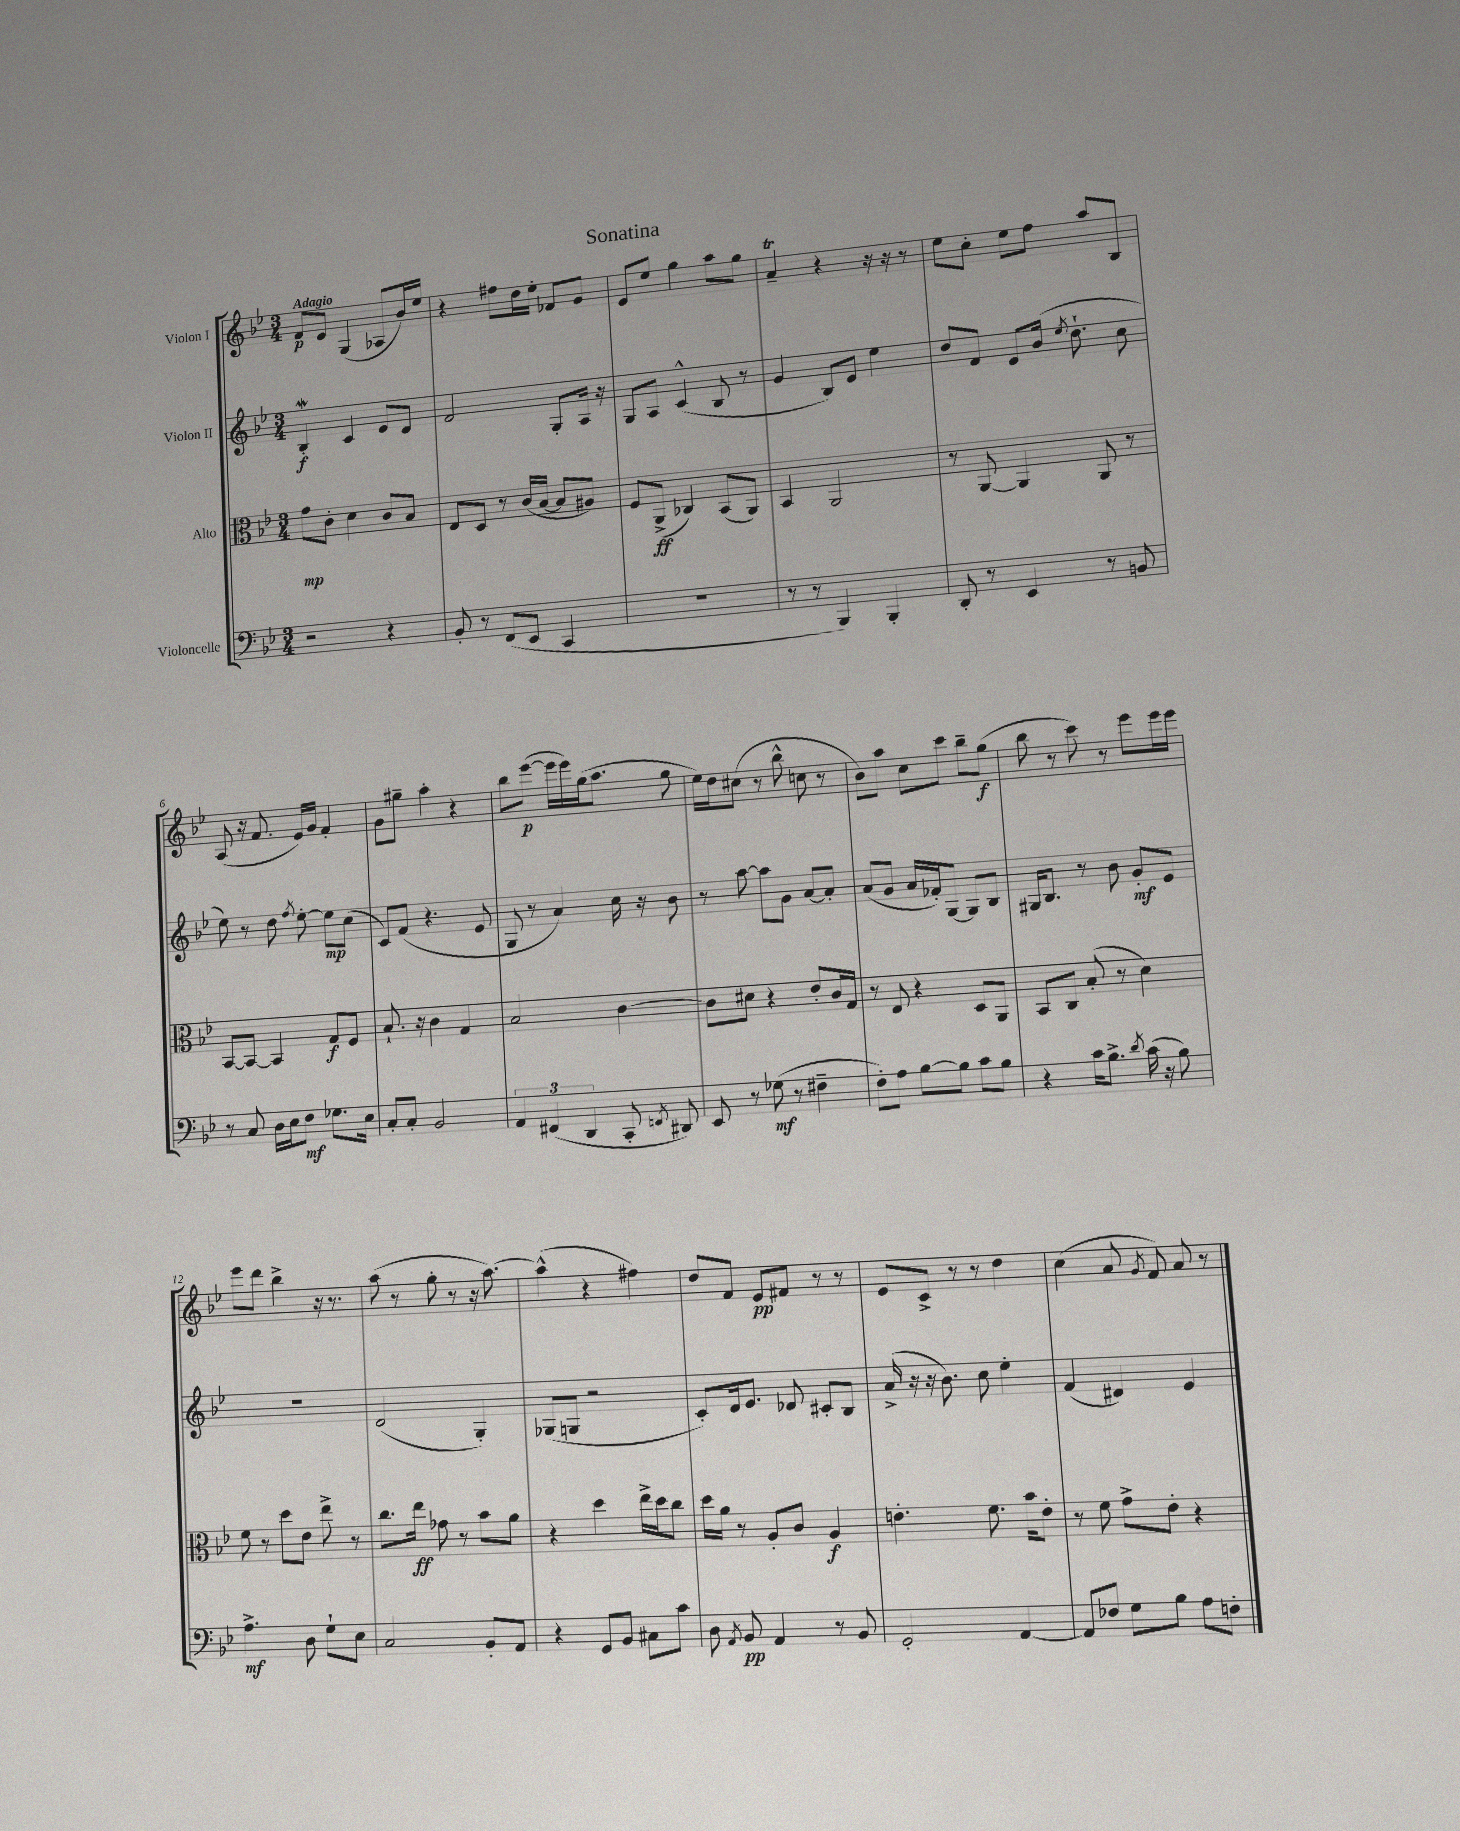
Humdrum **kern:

**kern	**kern	**kern	**kern
*staff4	*staff3	*staff2	*staff1
*clefF4	*clefC3	*clefG2	*clefG2
*k[b-e-]	*k[b-e-]	*k[b-e-]	*k[b-e-]
*M3/4	*M3/4	*M3/4	*M3/4
2r	8g\L	4B-'/	8f/L
.	8c'\J	.	8e-/J
.	4d\	4c/	(4G/
4r	8c/L	8e-/L	8A-/L
.	8B-/J	8d/J	16b-/L)
.	.	.	16ee-/JJ
=	=	=	=
8BB-'/	8E-/L	2f/	4r
8r	8D/J	.	.
(8FF/L	8r	.	8ff#\L
8EE-/J	(16c/LL	.	16dd\L
.	[16B-/JJ	.	16ee-'\JJ
4CC/	8B-/]L	8G'/L	8f-/L
.	8A#/J)	16A/Jk	8g/J
.	.	16r	.
=	=	=	=
2.r	8F/L	8G/L	8e-/L
.	(8AA^/J	8A/J	8ee-/J
.	4C-/)	(4c^^/	4gg\
.	(8BB-/L	8B-/	8aa\L
.	8AA/J)	8r	8gg\J
=	=	=	=
8r	4BB-/	4g/	4a~/
8r	.	.	.
4BBB-/)	2AA/	8B-/L)	4r
.	.	8e-/J	.
4BBB-'/	.	4ee-\	16r
.	.	.	16r
.	.	.	8r
=	=	=	=
8DD'/	8r	8dd/L	8ee-\L
8r	[8AA/	8f/J	8cc'\J
4EE-/	4AA/]	8e-/L	8ee-\L
.	.	(16b-/Jk	8ff\J
.	.	8qee-/	.
.	.	8.dd`\	.
8r	8AA/	.	8aa/L
8BB/	8r	8cc\	8B-/J
=	=	=	=
8r	[8BB-/L	8ee-\)	(8A/
8C/	8BB-/_J	8r	16r
.	.	.	8.f/
16D\LL	4BB-/]	8dd\	.
16E-\J	.	.	.
.	.	8qff/	.
8F\J	.	[8ee-'\	16e-/LL)
.	.	.	16g/JJ
8.G-\L	8G/L	8ee-\]L	4f'/
.	8F/J	(8cc\J	.
16E-\Jk	.	.	.
=	=	=	=
8C'/L	8.B-`/	8c/L)	8g\L
8C'/J	.	(8f/J	8gg#~\J
.	16r	.	.
2BB-/	4c\	4.r	4aa'\
.	4G/	.	4r
.	.	8e-/	.
=	=	=	=
6AA/	2B-/	8G/	8bb-\L
.	.	8r	([8eee-\J
(6FF#/	.	.	.
.	.	4a/)	16eee-\]LL
.	.	.	16eee-\)
6DD/	.	.	.
.	.	.	(16gg\J
.	.	.	8.aa\J
8CC'/	[4c\	16cc\	.
.	.	16r	.
8qFF/	.	.	.
8DD#/)	.	8b-\	8gg\
=	=	=	=
8EE-/	8c\]L	8r	16ee-\LL)
.	.	.	16dd\J
8r	8d#\J	[8aa\	(8cc#\J
(8G-\	4r	8aa\]L	8r
8r	.	8g\J	8bb-^^\
4F#~\	8e-'/L	[8a/L	8cc\
.	16c/L	8a'/]J	8r
.	16G/JJ	.	.
=	=	=	=
8F'\L)	8r	(8a/L	8b-\L)
8A\J	8E-/	8g/J	8aa\J
[8B-\L	4r	16a/LL	8cc\L
.	.	16f-'/J)	.
8B-\]J	.	[8G/J	8ccc\J
8c\L	8D/L	8G/]L	8bb-~\L
8B-\J	8AA/J	8B-/J	(8gg\J
=	=	=	=
4r	8BB-/L	16G#/LK	8bb-\
.	.	8.B-/J	.
.	8C/J	.	8r
16c\LK	(8B-'/	8r	8ccc\)
8.B-^\J	.	.	.
.	8r	8b-\	8r
8qd/	.	.	.
(16c\	4d\)	8g'/L	8eee-\L
16r	.	.	.
8B-\)	.	8e-/J	16eee-\L
.	.	.	16eee-\JJ
=	=	=	=
4.A^\	8f\	2.r	8eee-\L
.	8r	.	8ddd\J
.	8dd\L	.	4bb-^\
8D\	8e-\J	.	.
8G`\L	8ee-^\	.	16r
.	.	.	8.r
8E-\J	8r	.	.
=	=	=	=
2C/	8.cc\L	(2d/	(8aa\
.	.	.	8r
.	16ee-\Jk	.	.
.	8g-\	.	8gg'\
.	8r	.	8r
8BB-'/L	8b-\L	4G'/)	16r
.	.	.	[8.aa\)
8AA/J	8a\J	.	.
=	=	=	=
4r	4r	(8G-/L	(4aa^^\]
.	.	8G/J	.
8GG/L	4dd\	2r	4r
8BB-/J	.	.	.
8C#\L	16ee-^\LL	.	4ff#\)
.	16dd\J	.	.
8c\J	8cc\J	.	.
=	=	=	=
8D\	16dd\LL	8c'/L)	8dd/L
.	16a\JJ	.	.
8qAA/	.	.	.
8BB-/	8r	16d/k	8f/J
.	.	8.e-/J	.
4AA/	8A'/L	.	8e-/L
.	8c/J	8d-/	8f#/J
8r	4A/	8c#'/L	8r
8BB-/	.	8B-/J	8r
=	=	=	=
2GG'/	4.e'\	(16a^/	8e-/L
.	.	16r	.
.	.	16r	8c^/J
.	.	8.b-\)	.
.	.	.	8r
.	8.f\	8cc\	8r
[4AA/	.	4ee-'\	4dd\
.	16b-\LK	.	.
.	8e'\J	.	.
=	=	=	=
8AA/]L	8r	(4f/	(4cc\
8F-/J	8f\	.	.
8G\L	8g^\L	4d#/)	8a/
.	.	.	8qg/
8B-\J	8e-'\J	.	8f/)
8A\L	4r	4e-/	8a/
8F'\J	.	.	8r
==	==	==	==
*-	*-	*-	*-
